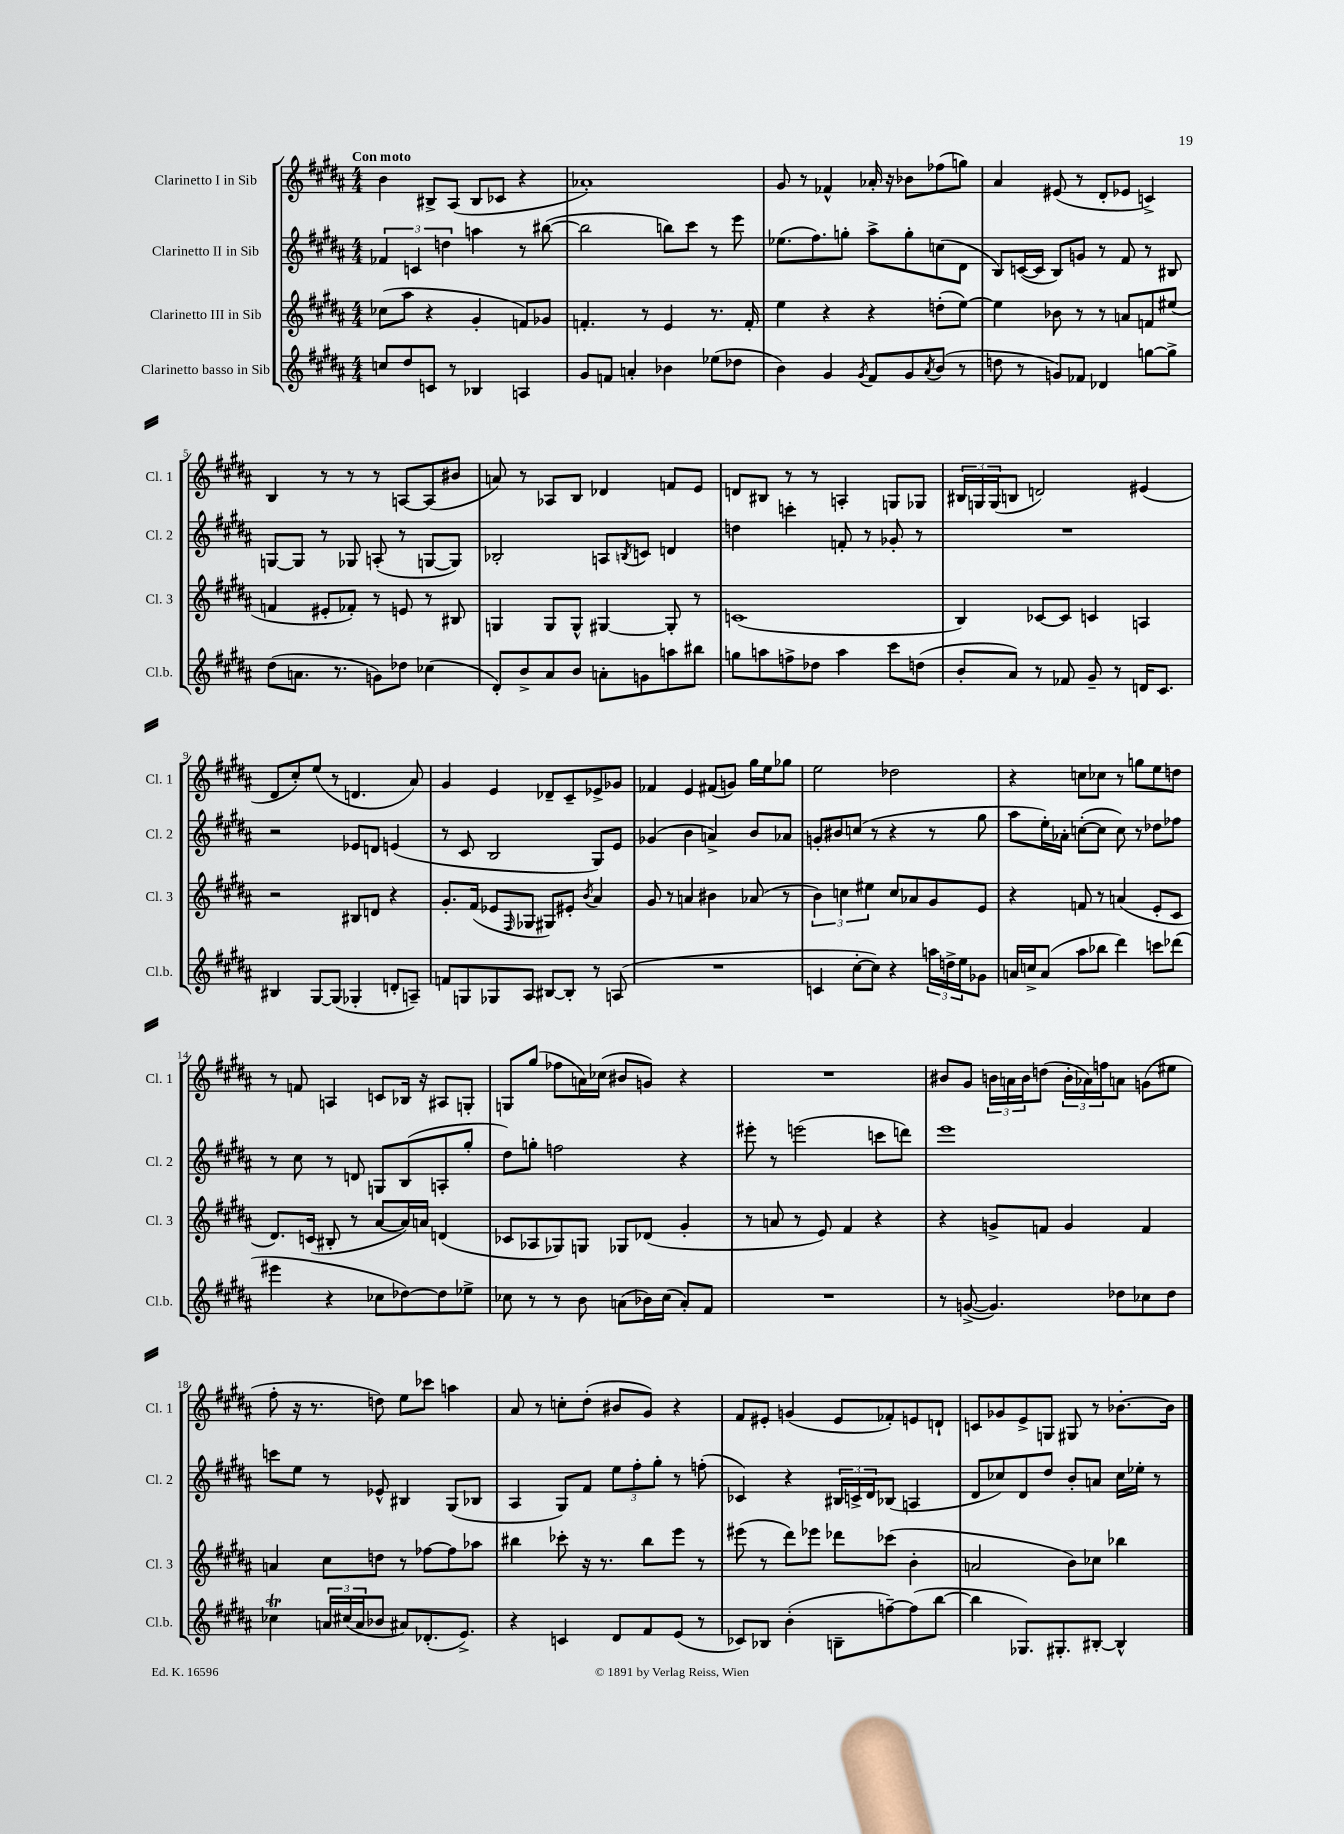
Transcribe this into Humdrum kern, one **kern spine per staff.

**kern	**kern	**kern	**kern
*staff4	*staff3	*staff2	*staff1
*clefG2	*clefG2	*clefG2	*clefG2
*k[f#c#g#d#a#]	*k[f#c#g#d#a#]	*k[f#c#g#d#a#]	*k[f#c#g#d#a#]
*M4/4	*M4/4	*M4/4	*M4/4
8cc/L	(8cc-\L	6f-/	4b\
8dd#/	8aa#\J	.	.
.	.	6c/	.
8c/J	4r	.	8B#^/L
.	.	6dd\	.
8r	.	.	(8A#/J
4B-/	4g#'/	4aa\	8B#/L
.	.	.	8c-/J
4A/	8f/L)	8r	4r
.	8g-/J	([8bb#\	.
=	=	=	=
8g#/L	4.f'/	2bb#\]	1a-')
8f/J	.	.	.
4a'/	.	.	.
.	8r	.	.
4b-\	4e/	8bb\L)	.
.	.	8ccc#\J	.
(8ee-\L	8.r	8r	.
8dd-\J	.	8eee\	.
.	16f'/	.	.
=	=	=	=
4b\)	4ee\	(8.ee-\L	8g#/
.	.	.	8r
.	.	8.ff#\)	.
4g#/	4r	.	4f-^^/
.	.	8gg'\J	.
8qg#/	.	.	.
8f#/L	4r	8aa#^\L	16a-'/
.	.	.	16r
8g#/	.	8gg'\	8b-\L
8qa#/	.	.	.
(8b/J	(8dd'\L	(8cc\	(8ff-\
8r	[8ee\J)	8d#\J	8gg\J)
=	=	=	=
8dd\	4ee\]	8B/L)	4a#/
8r	.	([16c/L	.
.	.	16c/]JJ	.
8g/L)	8b-\	8B/L)	(8e#/
8f-/J	8r	8g/J	8r
4d-/	8r	8r	8d#'/L
.	8a/L	8f#/	8e-/J
[8gg\L	8f/	8r	4c^/)
8gg^\]J	(8ee#/J	8B#/	.
=	=	=	=
(8dd#\L	4f/	[8G/L	4B/
8.a\J	.	8G/]J	.
.	8e#'/L	8r	8r
8.r	.	.	.
.	8f-'/J)	8G-/	8r
8g\L)	8r	(8A'/	8r
8dd-\J	8e/	8r	[8A/L
(4cc-\	8r	[8G/L	(8A/]
.	8B#/	8G/]J)	8b#/J
=	=	=	=
8d#'/L)	4G/	2B-'/	8a/)
8b^/	.	.	8r
8a#/	8G/L	.	8A-/L
8b/J	8G^^/J	.	8B/J
8a'\L	[4G#/	8A/L	4d-/
.	.	8qB/	.
8g\	.	8c/J	.
8aa\	8G#'/]	4d/	8f/L
8bb#\J	8r	.	8e/J
=	=	=	=
8gg\L	(1c	4dd\	8d/L
8aa\	.	.	8B#/J
8ff^\	.	4ccc'\	8r
8dd-\J	.	.	8r
4aa\	.	8f'/	4A'/
.	.	8r	.
8ccc#\L	.	8g-'/	8G/L
(8dd\J	.	8r	8G-/J
=	=	=	=
8b'/L	4B/)	1r	24B#/LL
.	.	.	24G/
.	.	.	(24G/J
8a#/J)	.	.	8B/J
8r	[8c-/L	.	2d/)
8f-/	8c-/]J	.	.
8g#~/	4c/	.	.
8r	.	.	.
16d/LK	4A/	.	(4e#/
8.c#/J	.	.	.
=	=	=	=
4B#/	2r	2r	8d#/L
.	.	.	8cc#'/)
[8G#/L	.	.	(8ee/J
(8G#/]J	.	.	8r
4G-'/	8B#/L	8e-/L	4.d/
.	8d/J	8d/J	.
8d'/L	4r	(4e/	.
8A~/J)	.	.	8a#/)
=	=	=	=
8f/L	8.g#'/L	8r	4g#/
8G/	.	8c#/	.
.	(16f#/Jk	.	.
8G-/	8e-/L	2B/	4e/
.	16qqF#/	.	.
8A#/J	8G-/J	.	.
[8B#/L	8G#/L)	.	8d-~/L
8B#'/]J	8e#'/J	.	8c#~/
.	8qb/	.	.
8r	4a#/	8G#/L)	8e-^/
(8A/	.	8e/J	8g-/J
=	=	=	=
1r	8g#/	(4g-/	4f-/
.	8r	.	.
.	4a/	4b\	4e/
.	4b#\	4a^/)	(8f#/L
.	.	.	8g/J)
.	(8a-/	8b/L	16gg#\LL
.	.	.	16ee\J
.	8r	8a-/J	8gg-\J
=	=	=	=
4c/	6b\)	8g'/L	2ee\
.	.	8b#/	.
.	6cc\	.	.
[8cc#'\L	.	(8cc/J	.
.	6ee#\	.	.
8cc#\]J)	.	8r	.
4r	8cc/L	4r	2dd-\
.	8a-/	.	.
24aa\LL	8g#/	8r	.
24dd^\	.	.	.
24ee\J	.	.	.
8g-\J	8e/J	8gg#\	.
=	=	=	=
16a/LL	4r	8aa#\L	4r
16cc^/J	.	.	.
(8a/J	.	16ee'\L)	.
.	.	16a-'\JJ	.
8aa#\L	8f/	([8cc'\L	8cc\L
8bb-\J	8r	8cc\]J	8cc-\J
4ddd#\)	(4a/	8cc\)	8r
.	.	8r	8gg\L
8ccc\L	8e'/L	8dd-\L	8ee\
(8ddd-\J	8c#/J	8ff-\J	8dd\J
=	=	=	=
4eee#\	8.d#/L)	8r	8r
.	.	8cc#\	8f/
.	(16c/Jk	.	.
4r	8B#'/	8r	4A/
.	8r	8d/	.
8cc-\L	[8a#/L	8G/L	8c/L
[8dd-\)	16a#/]L)	(8B/	16B-/Jk
.	16a/JJ	.	16r
8dd-\]	(4d/	8A'/	8A#/L
8ee-^\J	.	8gg#'/J	8G'/J
=	=	=	=
8cc-\	8c-/L	8dd#\L)	8G/L
8r	8A-/	8gg'\J	(8gg#/J
8r	8G-/)	2ff\	8ff-\L
8b\	8G/J	.	16a\L)
.	.	.	(16cc-\JJ
(8a\L	8G-/L	.	8b#/L
16b-\L)	(8d-/J	.	8g/J)
(16cc-\JJ	.	.	.
8a'/L)	4g#'/	4r	4r
8f#/J	.	.	.
=	=	=	=
1r	8r	8eee#'\	1r
.	8a/	8r	.
.	8r	(2eee\	.
.	8e/)	.	.
.	4f#/	.	.
.	4r	8ccc\L	.
.	.	8ddd\J)	.
=	=	=	=
8r	4r	1eee	8b#/L
([8g^/	.	.	8g#/J
4.g/])	8g^/L	.	24b\LL
.	.	.	24a\
.	.	.	24b\J
.	8f/J	.	(8dd\J
.	4g/	.	24b'\LL
.	.	.	24a-\)
.	.	.	24ff\J
8dd-\L	.	.	8a\J
8cc-\	4f/	.	(8g\L
8dd-\J	.	.	8ee#\J
=	=	=	=
4cc-\	4a/	8ccc\L	8ff#'\
.	.	8ee\J	16r
.	.	.	8.r
24a/LL	8cc#\L	8r	.
(24cc#/	.	.	.
24a/J	.	.	.
8b-/J	8dd\J	8e-^^/	8dd\)
8a#/L)	8r	4B#/	8ee\L
(8.d-'/	[8ff-\L	.	8ccc-\J
.	8ff-\]	(8G#/L	4aa\
8.e^/J)	.	.	.
.	8aa-\J	8B-/J	.
=	=	=	=
4r	4bb#\	4A#/	8a#/
.	.	.	8r
4c/	8ccc-'\	8G#/L)	8cc'\L
.	16r	8f#/J	(8dd#'\J
.	8.r	.	.
8d#/L	.	12ee\L	8b#/L
.	.	12ff#'\	.
8f#/	8bb#\L	.	8g#/J)
.	.	12gg#'\J	.
(8e/J	8eee\J	8r	4r
8r	8r	(8ff'\	.
=	=	=	=
8c-/L)	(8eee#\	4c-/)	8f#/L
8B-/J	8r	.	8e#'/J
(4b'\	8ddd#\L)	4r	(4g/
.	8eee-\J	.	.
8B~\L	8ddd-\L	24B#/LL	8e#/L
.	.	24c^/	.
.	.	24d#/J	.
[8ff~\)	(8ccc-\J	(8B-/J	8f-'/)
(8ff\]	4b'\	4A/	8e/
[8bb\J	.	.	8d`/J
=	=	=	=
4bb\]	2a/	8d#/L	8c/L
.	.	8cc-/)	8g-/
8.G-/L)	.	8d#/	8e^/
.	.	8dd#/J	8G/J
8.G#'/	.	.	.
.	8b\L)	8b'/L	8G#/
[8B#'/J	8cc-\J	8a/J	8r
4B#^^/]	4bb-\	16cc-\LL	[8.b-'\L
.	.	16ee-'\JJ	.
.	.	8r	.
.	.	.	16b-\]Jk
==	==	==	==
*-	*-	*-	*-
